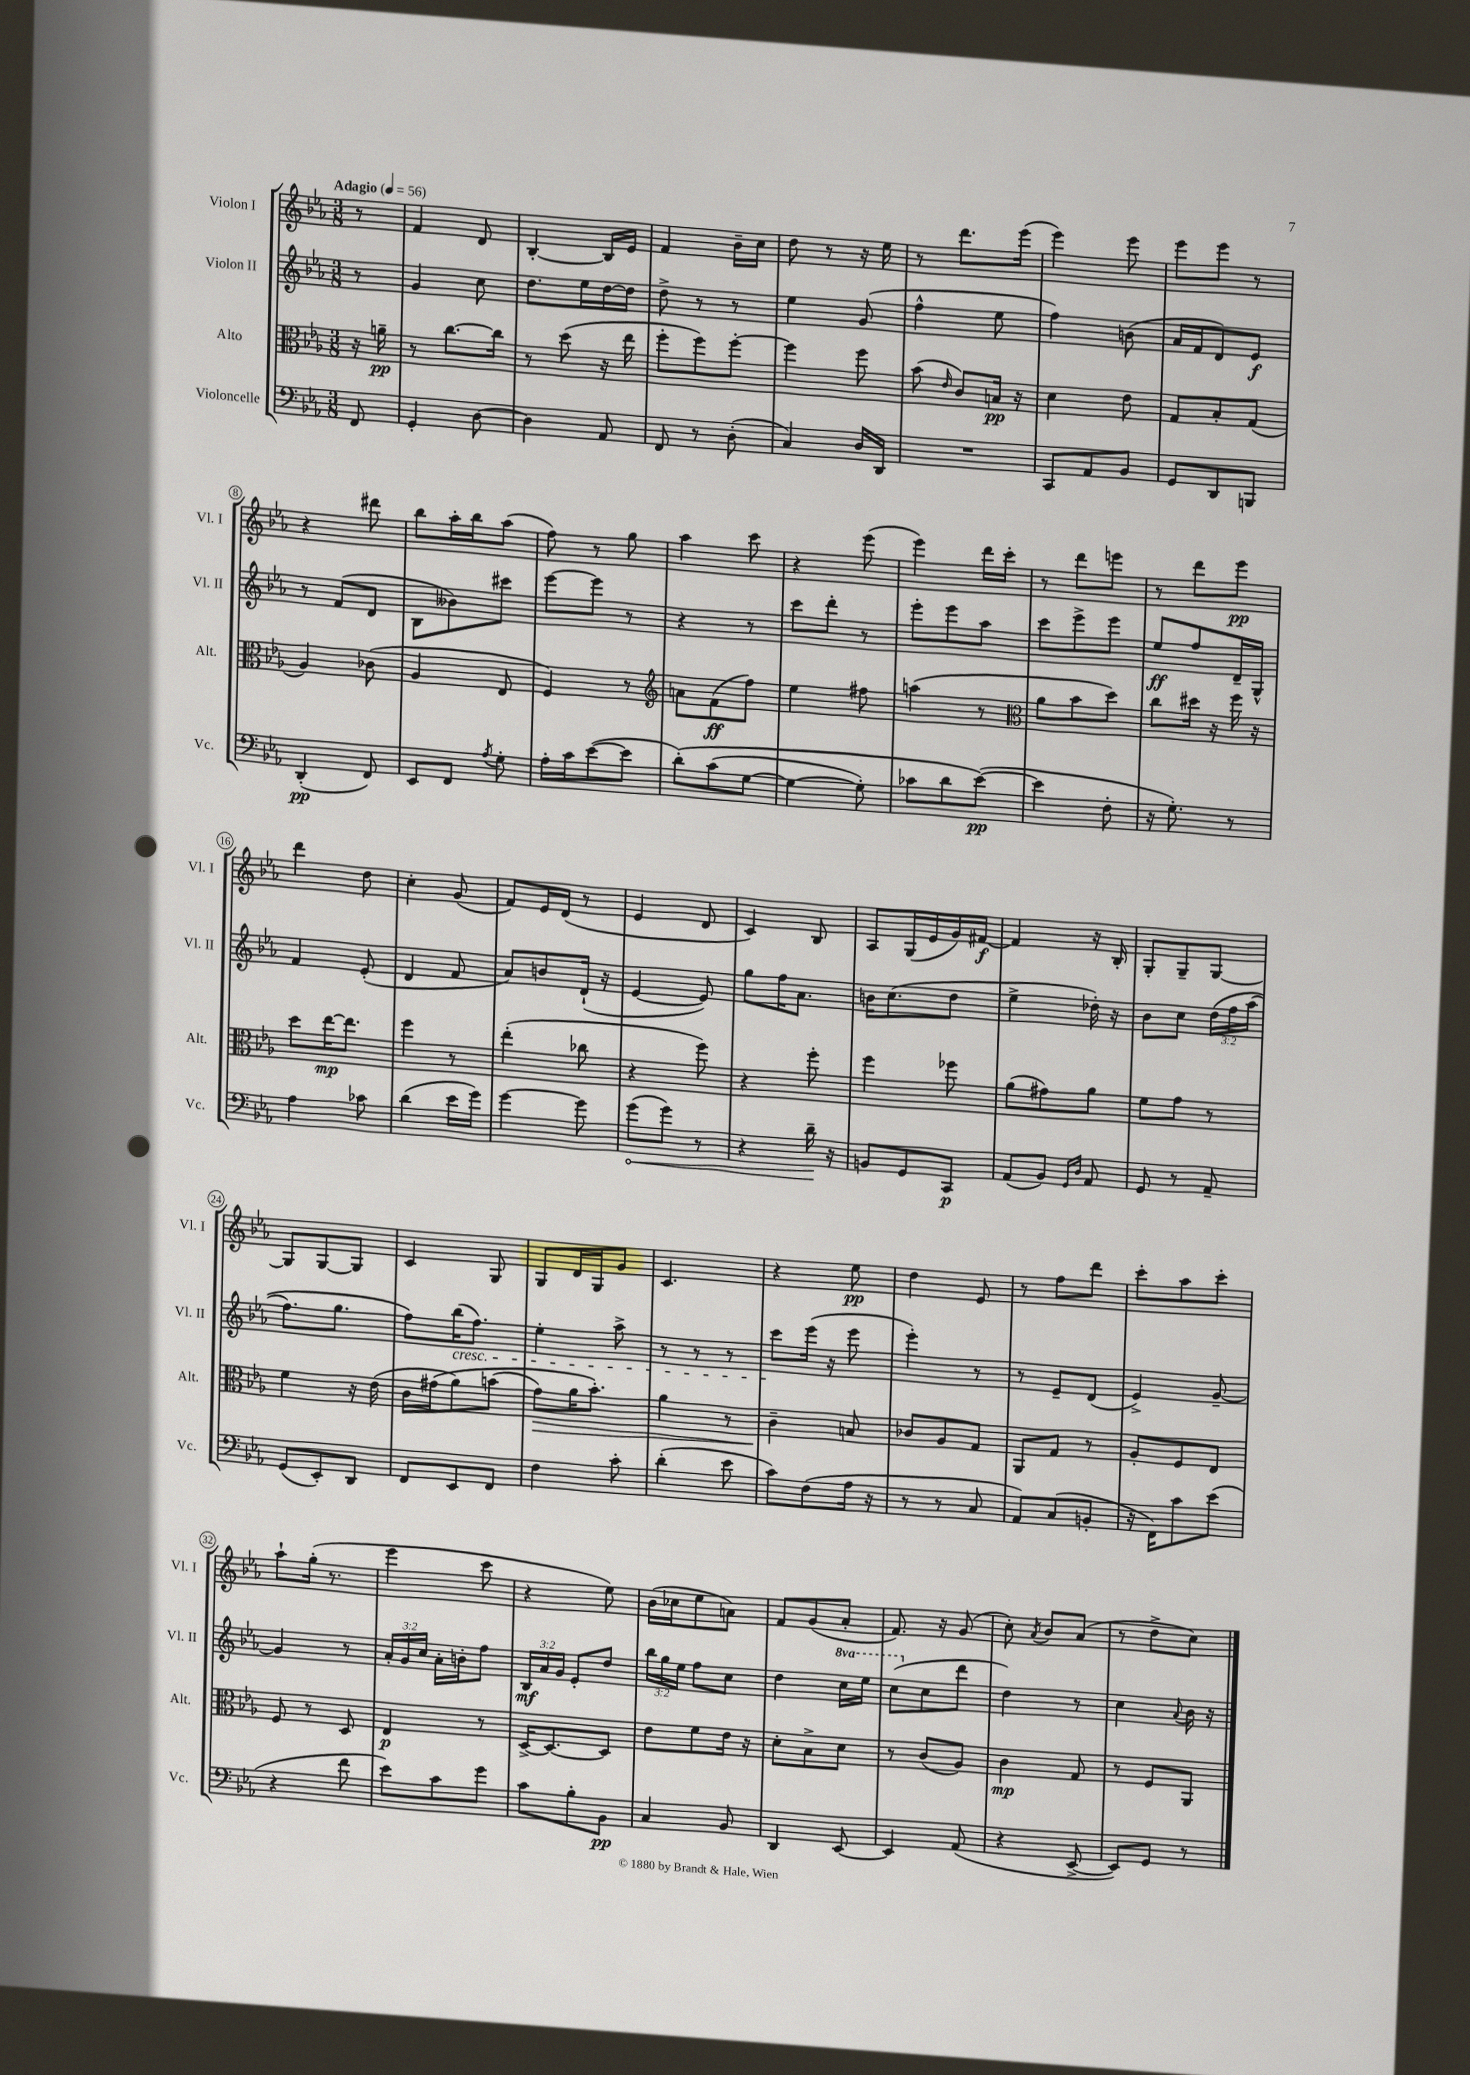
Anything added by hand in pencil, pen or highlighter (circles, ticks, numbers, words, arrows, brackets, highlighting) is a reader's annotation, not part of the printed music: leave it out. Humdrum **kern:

**kern	**kern	**kern	**kern
*staff4	*staff3	*staff2	*staff1
*clefF4	*clefC3	*clefG2	*clefG2
*k[b-e-a-]	*k[b-e-a-]	*k[b-e-a-]	*k[b-e-a-]
*M3/8	*M3/8	*M3/8	*M3/8
*MM56	*MM56	*MM56	*MM56
8FF	16r	8r	8r
.	16a~	.	.
=	=	=	=
4GG'	8r	4g	4f
.	[8.cc	.	.
[8D	.	8cc	8d
.	16cc]	.	.
=	=	=	=
4D]	8r	8.dd	[4B-'
.	(8dd	.	.
.	.	16ee-	.
8AA-	16r	[16dd	16B-]
.	16ee-	16dd]	16e-
=	=	=	=
8FF	8ff'	8dd^	4f
8r	8ff)	8r	.
(8D'	[8ff'	8r	16b-~
.	.	.	16cc
=	=	=	=
4C)	4ff]	4ee-	8dd
.	.	.	8r
16D	8ff	(8g	16r
16DD	.	.	16ee-
=	=	=	=
4.r	(8b-	4ff^^	8r
.	16qqe-	.	.
.	8c)	.	8.ddd
.	16B	8ee-	.
.	16r	.	(16eee-
=	=	=	=
8CC	4d	4ff)	4eee-)
8AA-	.	.	.
8BB-	8e-	(8b	8eee-
=	=	=	=
8GG	8G	16a-	8eee-
.	.	16f	.
8DD	8B-'	8d)	8eee-
8BBB	(8G	8e-	8r
=	=	=	=
(4DD'	4A-)	8r	4r
.	.	(8f	.
8FF)	(8c-	8d	8ddd#
=	=	=	=
8EE-	4A-	8B-	8bb-
8FF	.	8b--)	16aa-'
.	.	.	16bb-
8qA-	.	.	.
8G'	8E-	8ccc#	(8aa-
=	=	=	=
16A-'	4F)	[8eee-	8ff)
16c	.	.	.
([8e-	.	8eee-]	8r
8e-]	8r	8r	8gg
=	=	=	=
*	*clefG2	*	*
&(8d')	8a	4r	4aa-
(8c	(8f	.	.
[8G	8ff)	8r	8ccc
=	=	=	=
4G_	4ee-	8ccc	4r
.	.	8ddd'	.
8G'])	8ff#	8r	(8eee-
=	=	=	=
8c-	(4aa	8eee-'	4eee-)
8d	.	8eee-	.
([8e-&)	8r	8aa-	16ddd
.	.	.	16ccc'
=	=	=	=
*	*clefC3	*	*
4e-]	8a-	8ccc	8r
.	8b-	8eee-^	8ddd
8F'	8dd)	8eee-	8eee
=	=	=	=
16r	8cc	8ee-	8r
8.G')	.	.	.
.	16dd#	8ff	8ddd
.	16r	.	.
8r	16ff	16d~	8eee-
.	16r	16G^^	.
=	=	=	=
4A-	8dd	4f	4ddd
.	[16ee-	.	.
.	8.ee-]	.	.
8c-	.	(8e-'	8dd
=	=	=	=
(4d	4ff	4d	4cc'
16e-	8r	8f	(8g
16g)	.	.	.
=	=	=	=
[4g	(4ee-'	8a-)	8f)
.	.	8b	16e-
.	.	.	(16d
8g]	8cc-	(16d`	8r
.	.	16r	.
=	=	=	=
(8g	4r	[4e-	4e-
8g)	.	.	.
8r	8ff)	8e-])	8d
=	=	=	=
4r	4r	8gg	4c)
.	.	16ff	.
.	.	8.a-	.
16d~	8ff'	.	8B-
16r	.	.	.
=	=	=	=
8BB	4ff	16b	8A-
.	.	(8.cc	.
8GG	.	.	(16G
.	.	.	16e-
8CC	8ff-	8dd	16g)
.	.	.	[16f#
=	=	=	=
(8AA-	(8a-	4ee-^	4f#]
8BB-)	8g#)	.	.
16qqGG	.	.	.
16qqD	.	.	.
8AA-	8a-	16dd-')	16r
.	.	16r	16B-'
=	=	=	=
8GG	8f	8b-	8G'
8r	8g	8cc	8G~
8AA-~	8r	&(24dd	[8G
.	.	24ff	.
.	.	(24aa-	.
=	=	=	=
(8GG	4f	8.ff)	8G]
8EE-')	.	.	[8G
.	.	8.gg	.
8DD	16r	.	8G]
.	(16e-	.	.
=	=	=	=
8FF	16c	8ff&)	4c
.	&(16g#	.	.
8EE-	8a-)	(16bb-	.
.	.	8.ff)	.
8FF	(8b	.	8G
=	=	=	=
4F	8g)	4ee-'	8G
.	16a-	.	16d
.	8.b-'&)	.	16G
8c'	.	8aa-^	8g
=	=	=	=
(4d'	4a-	8r	4.c
.	.	8r	.
8e-	8r	8r	.
=	=	=	=
8c)	4c~	8ccc	4r
(8F	.	(16eee-	.
.	.	16r	.
16A-	8B	8eee-	8ee-
16r	.	.	.
=	=	=	=
8r	8c-	4eee-')	4dd
8r	8A-	.	.
8C	8G	8r	8e-
=	=	=	=
8AA-)	8AA-	8r	8r
(8C	8G	8e-~	8ff
8BB'	8r	(8d	8ddd
=	=	=	=
16r	8A-'	4e-^)	8ccc'
16FF)	.	.	.
8c	8F	.	8aa-
(8e-	8E-	[8g~	8ccc'
=	=	=	=
4r	8F	4g]	8aa-`
.	8r	.	(16gg'
.	.	.	8.r
8f	8D	8r	.
=	=	=	=
8e-)	4E-	24a-'	4eee-
.	.	24g	.
.	.	24cc	.
8c	.	16a-'	.
.	.	16b'	.
8g	8r	8ff	8ccc
=	=	=	=
8c	[16D^	24B-	4r
.	.	24a-	.
.	8.D_	.	.
.	.	24g	.
8B-'	.	8e-'	.
8BB-	8D]	8dd	8ee-)
=	=	=	=
4C	8e-	24bb-	(16b-
.	.	24gg	.
.	.	.	16cc-
.	.	24ee-	.
.	8f	8ff	8ee-
8BB-	16e-	8cc	8a)
.	16r	.	.
=	=	=	=
4DD	8d'	4dd	8f
.	8B-^	.	(8g
[8EE-	8d	16ccc	8a-'
.	.	16eee-	.
=	=	=	=
4EE-]	8r	(8ccc	8.f)
.	(8c	8cc	.
.	.	.	16r
(8AA-	8A-)	8ddd	(8g
=	=	=	=
4r	4c	4dd)	8cc')
.	.	.	8qa-
.	.	.	8b-
[8EE-^	8G	8r	(8a-
=	=	=	=
8EE-])	8r	4cc	8r
8GG	8F	.	8dd^
.	.	8qqa-	.
8r	8AA-	16b-	8cc)
.	.	16r	.
==	==	==	==
*-	*-	*-	*-
